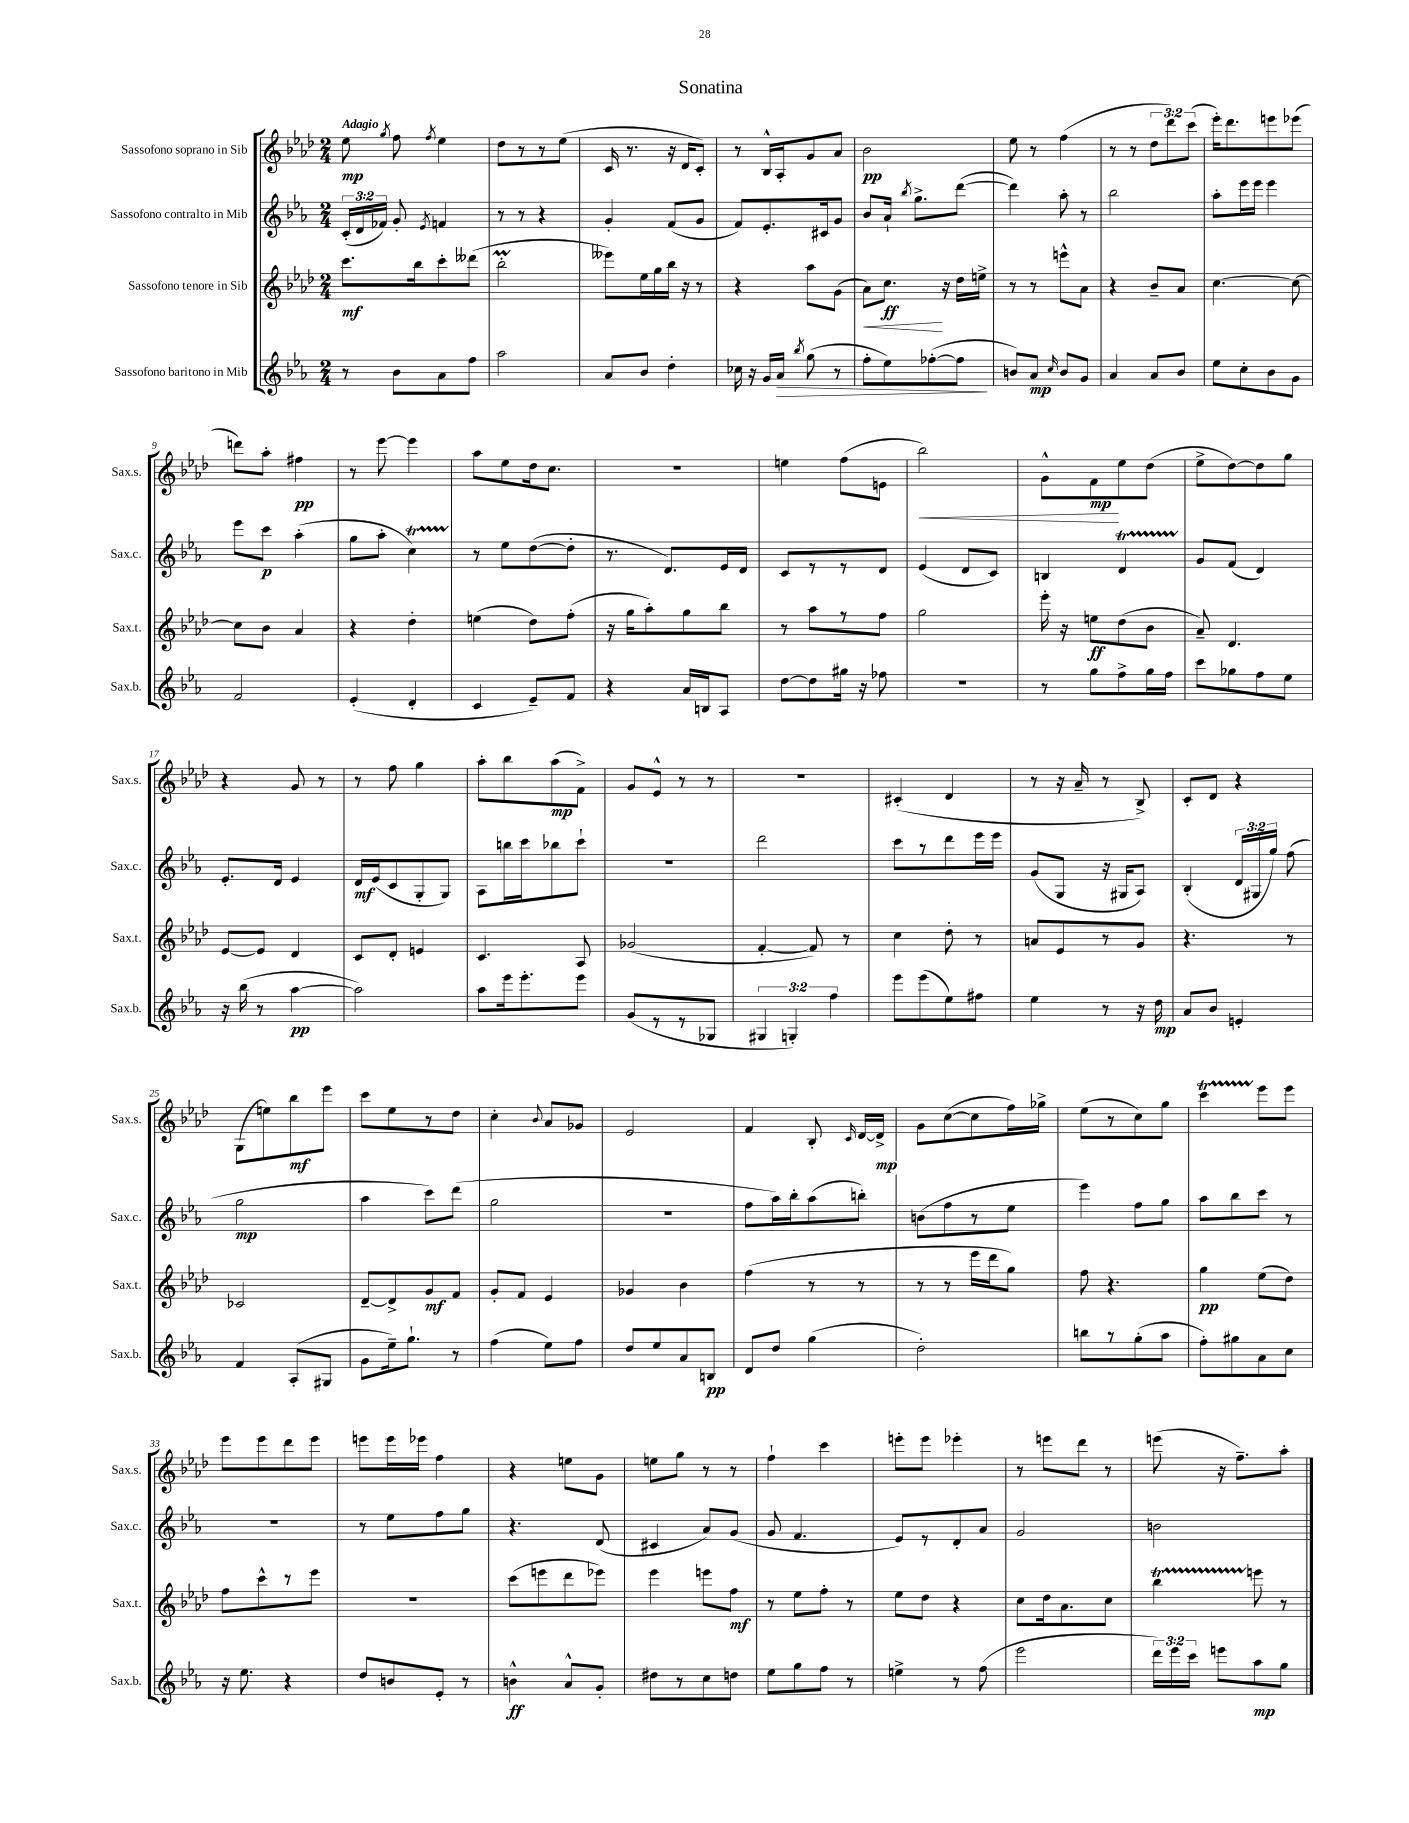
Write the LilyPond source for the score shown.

\header { title = "Sonatina" }
<<
\new StaffGroup <<
\new Staff = "s0" \with { instrumentName = "Sassofono soprano in Sib" shortInstrumentName = "Sax.s." } {
    \clef treble \key aes \major \numericTimeSignature \time 2/4 \override Staff.TupletNumber.text = #tuplet-number::calc-fraction-text \tempo "Adagio"
    \autoBeamOff ees''8\mp \acciaccatura { g''8 } f''8 \acciaccatura { f''8 } ees''4 |
    des''8[ r8 r8 ees''8]( |
    c'16 r8. r16 des'16[ c'8]-.) |
    r8 bes16[-^ aes16-. g'8 aes'8] |
    bes'2\pp |
    ees''8 r8 f''4( |
    r8 r8 \tuplet 3/2 { des''8[ des'''8) c'''8]( } |
    ees'''16[-.) des'''8. e'''8 ees'''8]( |
    d'''8[) aes''8]-. fis''4\pp |
    r8 ees'''8~ ees'''4 |
    aes''8[ ees''8 des''16 c''8.] |
    R2 |
    e''4 f''8[( e'8] |
    bes''2\<) |
    g'8[-^ f'8\mp\! ees''8 des''8]( |
    ees''8[-> des''8~) des''8 g''8] |
    r4 g'8 r8 |
    r8 f''8 g''4 |
    aes''8[-. bes''8 aes''8\mp( f'8]->) |
    g'8[ ees'8]-^ r8 r8 |
    R2 |
    cis'4-.( des'4 |
    r8 r16 aes'16-- r8 bes8->) |
    c'8[-. des'8] r4 |
    g8[( e''8) bes''8\mf ees'''8] |
    c'''8[ ees''8 r8 des''8] |
    c''4-. \appoggiatura { bes'8 } aes'8[ ges'8] |
    ees'2 |
    f'4 bes8-. \grace { c'16 } des'16[~ des'16]->\mp |
    g'8[ c''8~( c''8 f''16) ges''16]-> |
    ees''8[( r8 c''8) g''8] |
    c'''4\startTrillSpan ees'''8[\stopTrillSpan ees'''8] |
    ees'''8[ ees'''8 des'''8 ees'''8] |
    e'''8[ e'''16 ees'''16] f''4 |
    r4 e''8[ g'8] |
    e''8[ g''8] r8 r8 |
    f''4-! c'''4 |
    e'''8[-. e'''8] ees'''4-. |
    r8 e'''8[ des'''8] r8 |
    e'''8( r16 f''8.[--) aes''8]-. \bar "|." |
}
\new Staff = "s1" \with { instrumentName = "Sassofono contralto in Mib" shortInstrumentName = "Sax.c." } {
    \clef treble \key ees \major \numericTimeSignature \time 2/4 \override Staff.TupletNumber.text = #tuplet-number::calc-fraction-text
    \autoBeamOff \tuplet 3/2 { c'16[-.( d'16 fes'16]) } g'8-. \acciaccatura { ees'8 } f'4 |
    r8 r8 r4 |
    g'4-. f'8[( g'8] |
    f'8[) ees'8.-. cis'16 g'8] |
    bes'8[ aes'16]-! \acciaccatura { bes''8 } g''8.[-> d'''8]~( |
    d'''4) aes''8-. r8 |
    bes''2 |
    aes''8[-. ees'''16 ees'''16] ees'''4 |
    ees'''8[ c'''8]\p aes''4-.( |
    g''8[ aes''8]-. c''4\startTrillSpan) |
    r8\stopTrillSpan ees''8[ d''8~( d''8]-. |
    r8. d'8.[) ees'16 d'16] |
    c'8[ r8 r8 d'8] |
    ees'4( d'8[ c'8]) |
    b4 d'4\startTrillSpan |
    g'8[\stopTrillSpan f'8]( d'4) |
    ees'8.[-. d'16] ees'4 |
    d'16[\mf ees'16( c'8 g8-. g8]) |
    aes8[ b''16 c'''16 bes''8 c'''8]-! |
    r2 |
    d'''2 |
    c'''8[ r8 d'''8 ees'''16 ees'''16] |
    g'8[( g8] r16 gis16[ aes8]) |
    bes4-.( \tuplet 3/2 { d'16[ gis16 g''16]) } f''8( |
    g''2\mp |
    aes''4 c'''8[) d'''8]( |
    g''2 |
    r2 |
    f''8[ aes''16) bes''16-. aes''8( b''8]-.) |
    b'8[( f''8 r8 ees''8] |
    ees'''4) f''8[ g''8] |
    aes''8[ bes''8 c'''8] r8 |
    R2 |
    r8 ees''8[ f''8 g''8] |
    r4. d'8( |
    cis'4 aes'8[) g'8]( |
    g'8 f'4. |
    ees'8[) r8 d'8-. aes'8] |
    g'2 |
    b'2 \bar "|." |
}
\new Staff = "s2" \with { instrumentName = "Sassofono tenore in Sib" shortInstrumentName = "Sax.t." } {
    \clef treble \key aes \major \numericTimeSignature \time 2/4
    \autoBeamOff c'''8.[\mf bes''16 c'''8-. deses'''8]( |
    bes''2-.\prall |
    eeses'''8[) ees''16 g''16 bes''16] r16 r8 |
    r4 aes''8[ g'8]( |
    aes'8[\<) c''8.]\ff\! r16 des''16[ e''16]-> |
    r8 r8 e'''8[-^ aes'8] |
    r4 bes'8[-- aes'8] |
    c''4.~ c''8~ |
    c''8[ bes'8] aes'4 |
    r4 des''4-. |
    e''4( des''8[) f''8]-.( |
    r16 g''16[ aes''8-.) g''8 bes''8] |
    r8 aes''8[ r8 f''8] |
    g''2 |
    ees'''16-. r16 e''8[\ff des''8( bes'8] |
    aes'8--) des'4. |
    ees'8[~ ees'8] des'4 |
    c'8[ des'8]-. e'4 |
    c'4. aes8 |
    ges'2( |
    f'4~-. f'8) r8 |
    c''4 des''8-. r8 |
    a'8[ ees'8 r8 g'8] |
    r4. r8 |
    ces'2 |
    des'8[~-- des'8-> g'8\mf f'8] |
    g'8[-. f'8] ees'4 |
    ges'4 bes'4 |
    f''4( r8 r8 |
    r8 r8 ees'''16[ des'''16 g''8]) |
    f''8 r4. |
    g''4\pp ees''8[( des''8]) |
    f''8[ c'''8-^ r8 ees'''8] |
    R2 |
    c'''8[( e'''8 des'''8 ees'''8]) |
    ees'''4 e'''8[ f''8]\mf |
    r8 ees''8[ f''8]-. r8 |
    ees''8[ des''8] r4 |
    c''8[ des''16 aes'8. c''8] |
    bes''4\startTrillSpan e'''8\stopTrillSpan r8 \bar "|." |
}
\new Staff = "s3" \with { instrumentName = "Sassofono baritono in Mib" shortInstrumentName = "Sax.b." } {
    \clef treble \key ees \major \numericTimeSignature \time 2/4 \override Staff.TupletNumber.text = #tuplet-number::calc-fraction-text
    \autoBeamOff r8 bes'8[ aes'8 f''8] |
    aes''2 |
    aes'8[ bes'8] d''4-. |
    ces''16 r16 g'16[ aes'16]\> \acciaccatura { bes''8 } g''8( r8 |
    f''8[-. ees''8) fes''8~-.( fes''8]\! |
    b'8[) aes'8]\mp \grace { c''16 } b'8[ g'8] |
    aes'4 aes'8[ bes'8] |
    ees''8[ c''8-. bes'8 g'8] |
    f'2 |
    ees'4-.( d'4-. |
    c'4 ees'8[--) f'8] |
    r4 aes'16[ b16 aes8] |
    d''8[~ d''8 gis''16] r16 fes''8 |
    R2 |
    r8 g''8[ f''8-> g''16 f''16] |
    c'''8[ ges''8 f''8 ees''8] |
    r16 bes''16( r8 aes''4~\pp |
    aes''2) |
    aes''8[ ees'''16 ees'''8.-. ees'''8] |
    g'8[( r8 r8 ges8] |
    \tuplet 3/2 { gis4 g4-.) f''4 } |
    ees'''8[ ees'''8( ees''8) fis''8] |
    ees''4 r8 r16 d''16\mp |
    aes'8[ bes'8] e'4-. |
    f'4 aes8[-.( gis8] |
    g'8[ ees''16--) g''8.]-! r8 |
    f''4( ees''8[) f''8] |
    d''8[ ees''8 aes'8 b8]\pp |
    d'8[ d''8] g''4( |
    d''2-.) |
    b''8[ r8 g''8-.( aes''8] |
    f''8[-.) gis''8 aes'8 c''8] |
    r16 ees''8. r4 |
    d''8[ b'8 ees'8]-. r8 |
    b'4-^\ff aes'8[-^ g'8]-. |
    dis''8[ r8 c''8 d''8] |
    ees''8[ g''8 f''8] r8 |
    e''4-> r8 f''8( |
    ees'''2 |
    \tuplet 3/2 { d'''16[) ees'''16 c'''16] } e'''8[ aes''8\mp g''8] \bar "|." |
}
>>
>>
